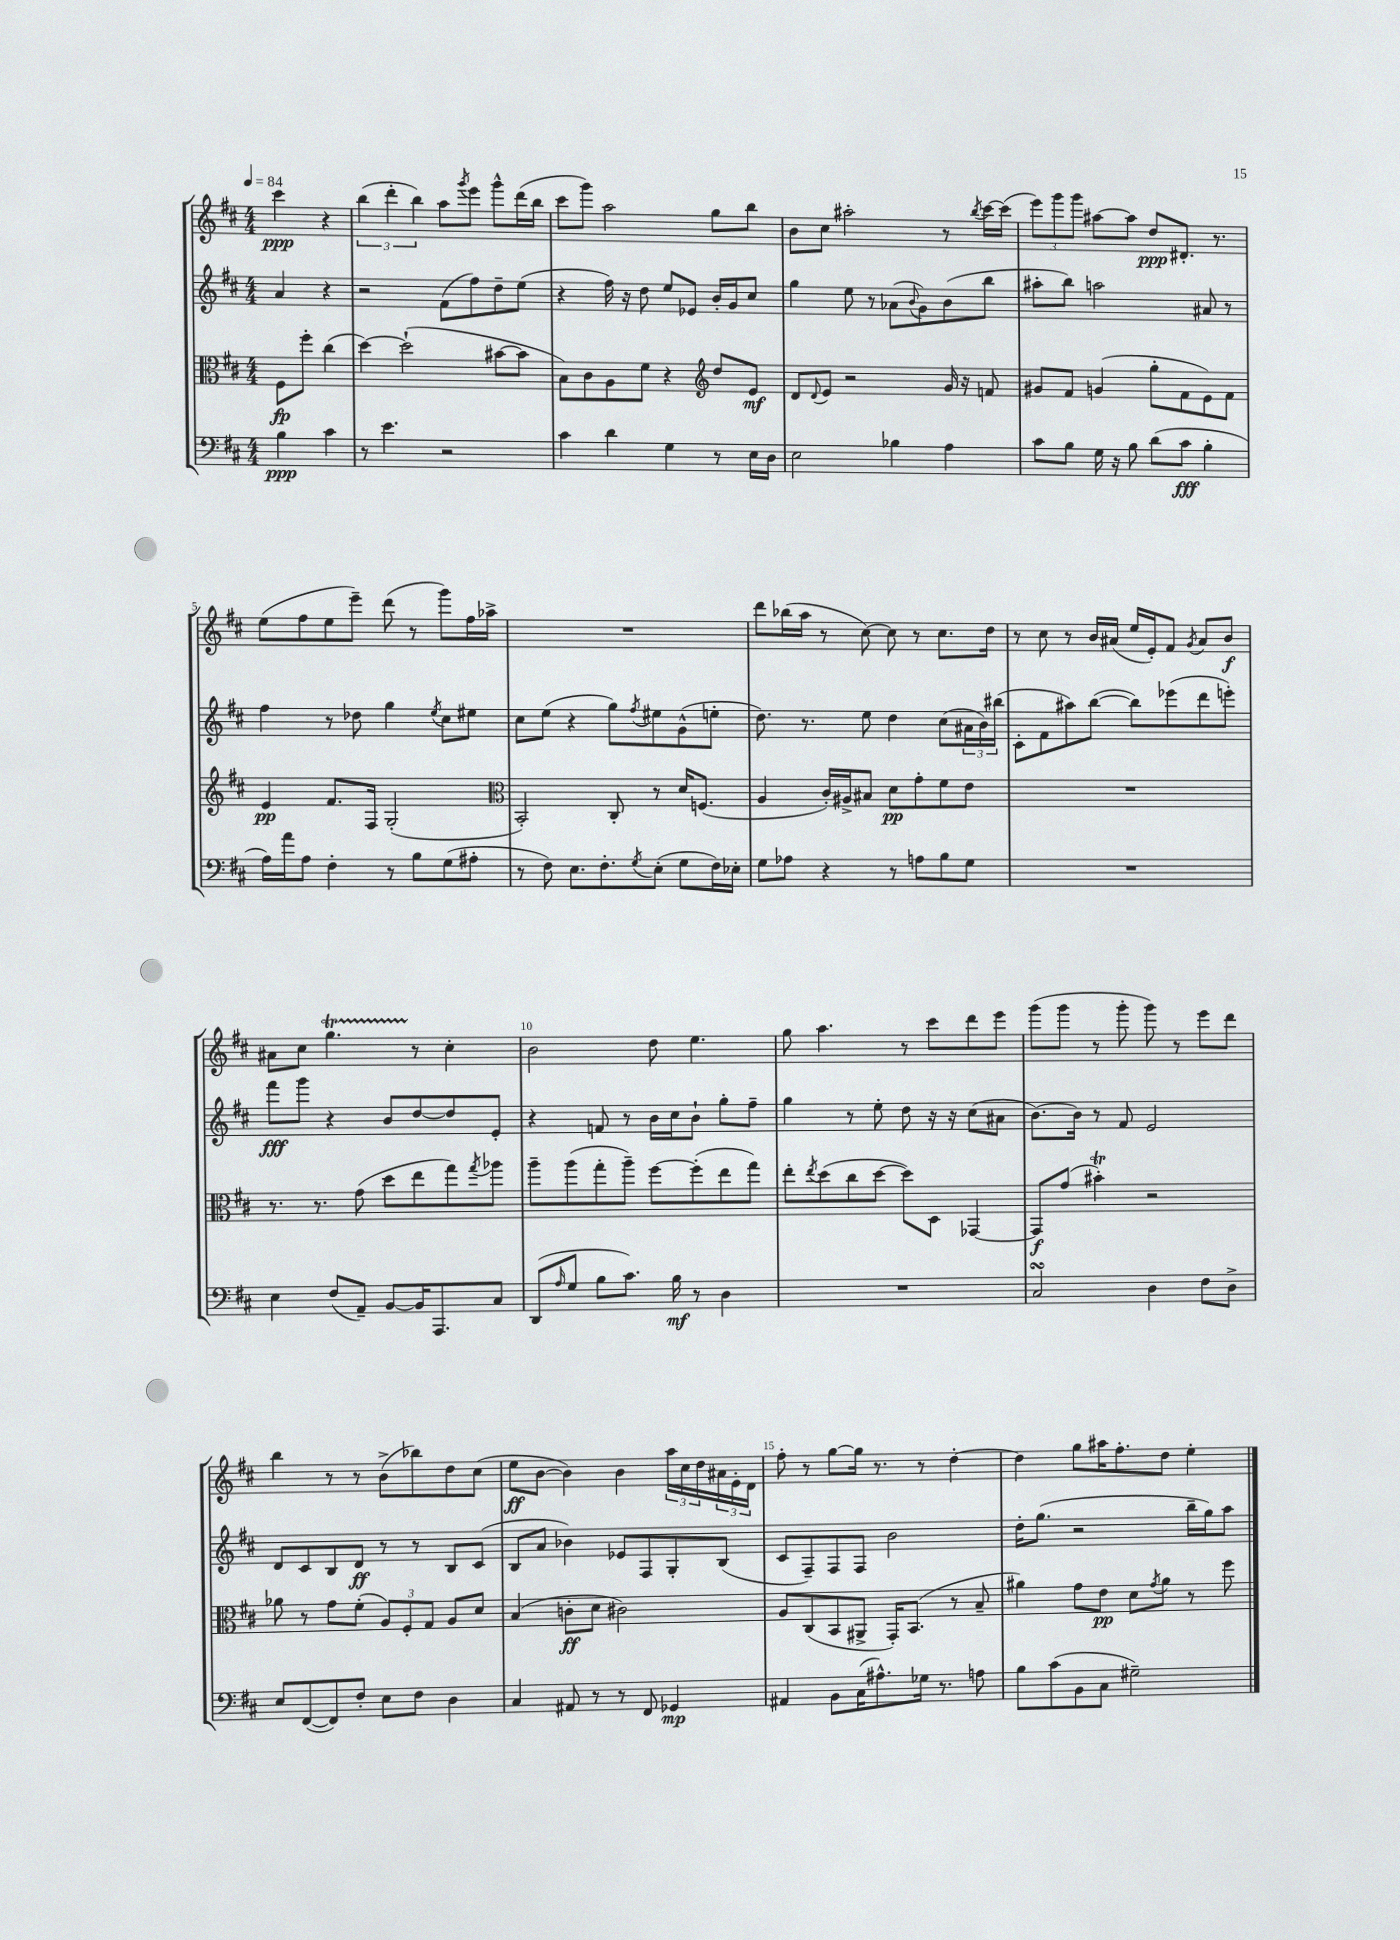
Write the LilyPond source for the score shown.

<<
\new StaffGroup <<
\new Staff = "s0" {
    \clef treble \key d \major \numericTimeSignature \time 4/4 \partial 2 \tempo 4 = 84
    cis'''4\ppp r4 |
    \tuplet 3/2 { b''4( d'''4-. b''4) } a''8 \acciaccatura { g'''8 } e'''8 g'''8-^ d'''16( b''16 |
    cis'''8 g'''8) a''2 g''8 b''8 |
    b'8 cis''8 ais''2-. r8 \acciaccatura { b''8 } cis'''16~ cis'''16( |
    \tuplet 3/2 { e'''8) g'''8 g'''8 } ais''8~ ais''8 d''8\ppp dis'8.-. r8. |
    e''8( fis''8 e''8 e'''8--) d'''8( r8 g'''8) fis''16 aes''16-> |
    R1 |
    d'''8 bes''16( a''16 r8 cis''8~) cis''8 r8 cis''8. d''16 |
    r8 cis''8 r8 b'16 ais'16( e''16 e'16-.) fis'8 \acciaccatura { g'8 } ais'8 b'8\f |
    ais'8 cis''8 g''4.\startTrillSpan r8\stopTrillSpan cis''4-. |
    b'2 d''8 e''4. |
    g''8 a''4. r8 cis'''8 d'''8 e'''8 |
    g'''8( g'''8 r8 g'''8-. g'''8) r8 e'''8 d'''8 |
    b''4 r8 r8 b'8->( bes''8) d''8 cis''8( |
    e''8\ff b'8~ b'4) b'4 \tuplet 3/2 { a''16 cis''16 d''16 } \tuplet 3/2 { ais'16 e'16-. d'16 } |
    fis''8-. r8 g''8~ g''16 r8. r8 d''4~-. |
    d''4 g''8 ais''16 fis''8.-. d''8 e''4-. \bar "|." |
}
\new Staff = "s1" {
    \clef treble \key d \major \numericTimeSignature \time 4/4 \partial 2
    a'4 r4 |
    r2 fis'8( fis''8) d''8-- e''8( |
    r4 fis''16) r16 d''8 e''8 ees'8 b'16-. g'16 cis''8 |
    g''4 e''8 r8 aes'8( \appoggiatura { b'8 } g'8) b'8( b''8 |
    ais''8-. b''8) a''2 ais'8 r8 |
    fis''4 r8 des''8 g''4 \acciaccatura { e''8 } cis''8 eis''8 |
    cis''8 e''8( r4 g''8) \acciaccatura { fis''8 } eis''8 g'8-^( e''8-. |
    d''8.) r8. e''8 d''4 cis''8( \tuplet 3/2 { ais'16 b'16) bis''16( } |
    cis'8-. fis'8 ais''8) b''8~( b''8) ees'''8( d'''8 e'''8-.) |
    fis'''8\fff g'''8 r4 b'8 d''8~ d''8 e'8-. |
    r4 f'8 r8 b'16 cis''16 b'8-! g''8-. fis''8-- |
    g''4 r8 e''8-. d''8 r16 r16 cis''8( ais'8 |
    b'8.~) b'16 r8 fis'8 e'2 |
    d'8 cis'8 b8 d'8\ff r8 r8 b8 cis'8( |
    b8 a'8 bes'4) ees'8 fis8 g8-. b8( |
    cis'8 fis8--) fis8 fis8 b'2 |
    d''16-. g''8.( r2 b''16-- g''16) a''8 \bar "|." |
}
\new Staff = "s2" {
    \clef alto \key d \major \numericTimeSignature \time 4/4 \partial 2
    fis8\fp fis''8-. cis''4( |
    d''4~) d''2-!( bis'8~ bis'8 |
    b8) cis'8 a8 fis'8 r4 \clef treble d''8 e'8\mf |
    d'8 \appoggiatura { d'8 } e'8 r2 g'16 r16 f'8 |
    gis'8 fis'8 g'4( g''8-. fis'8 e'8) fis'8 |
    e'4\pp fis'8. fis16 g2-.( |
    \clef alto b,2-.) cis8-. r8 d'16 f8.( |
    a4 cis'16-.) ais16-> bis8 d'8\pp g'8-. fis'8 e'8 |
    R1 |
    r8. r8. g'8( d''8 e''8 g''8) \acciaccatura { g''8 } aes''8 |
    a''8-- a''8( g''8-. a''8--) fis''8~ fis''8-.( e''8 g''8) |
    e''8-. \acciaccatura { e''8 } d''8( cis''8 d''8~ d''8) d8 ges,4~ |
    ges,8\f g'8( bis'4-.\trill) r2 |
    aes'8 r8 g'8 fis'8-.( \tuplet 3/2 { a8) fis8-. g8 } a8 d'8 |
    b4( c'8-.\ff d'8 cis'2) |
    a8 cis8( b,8 ais,8-> g,16-.) b,8.( r8 b8-- |
    ais'4) g'8 e'8\pp d'8 \acciaccatura { g'8 } ais'8 r8 fis''8 \bar "|." |
}
\new Staff = "s3" {
    \clef bass \key d \major \numericTimeSignature \time 4/4 \partial 2
    b4\ppp cis'4 |
    r8 e'4. r2 |
    cis'4 d'4 g4 r8 e16 d16 |
    e2 bes4 a4 |
    cis'8 b8 g16 r16 b8 d'8( cis'8\fff b4-. |
    a16) a'16 a8 fis4-. r8 b8 g8( ais8-. |
    r8 fis8) e8. fis8.-. \acciaccatura { g8 } e8-.( g8 fis16) ees16-. |
    g8 aes8 r4 r8 a8 b8 g8 |
    R1 |
    e4 fis8( a,8--) b,8~ b,16 a,,8. cis8 |
    d,8( \grace { a16 } g8 b8 cis'8.) b16\mf r8 d4 |
    R1 |
    cis2\turn d4 fis8 d8-> |
    e8 fis,8~( fis,8) fis8-. e8 fis8 d4 |
    cis4 ais,8 r8 r8 fis,8 ges,4\mp |
    ais,4 b,8 cis16( ais8.-^) ges16 r8. a8 |
    b8 cis'8( b,8 cis8 gis2--) \bar "|." |
}
>>
>>
\layout { \context { \Score \override BarNumber.break-visibility = ##(#f #t #t) barNumberVisibility = #(every-nth-bar-number-visible 5) } }
